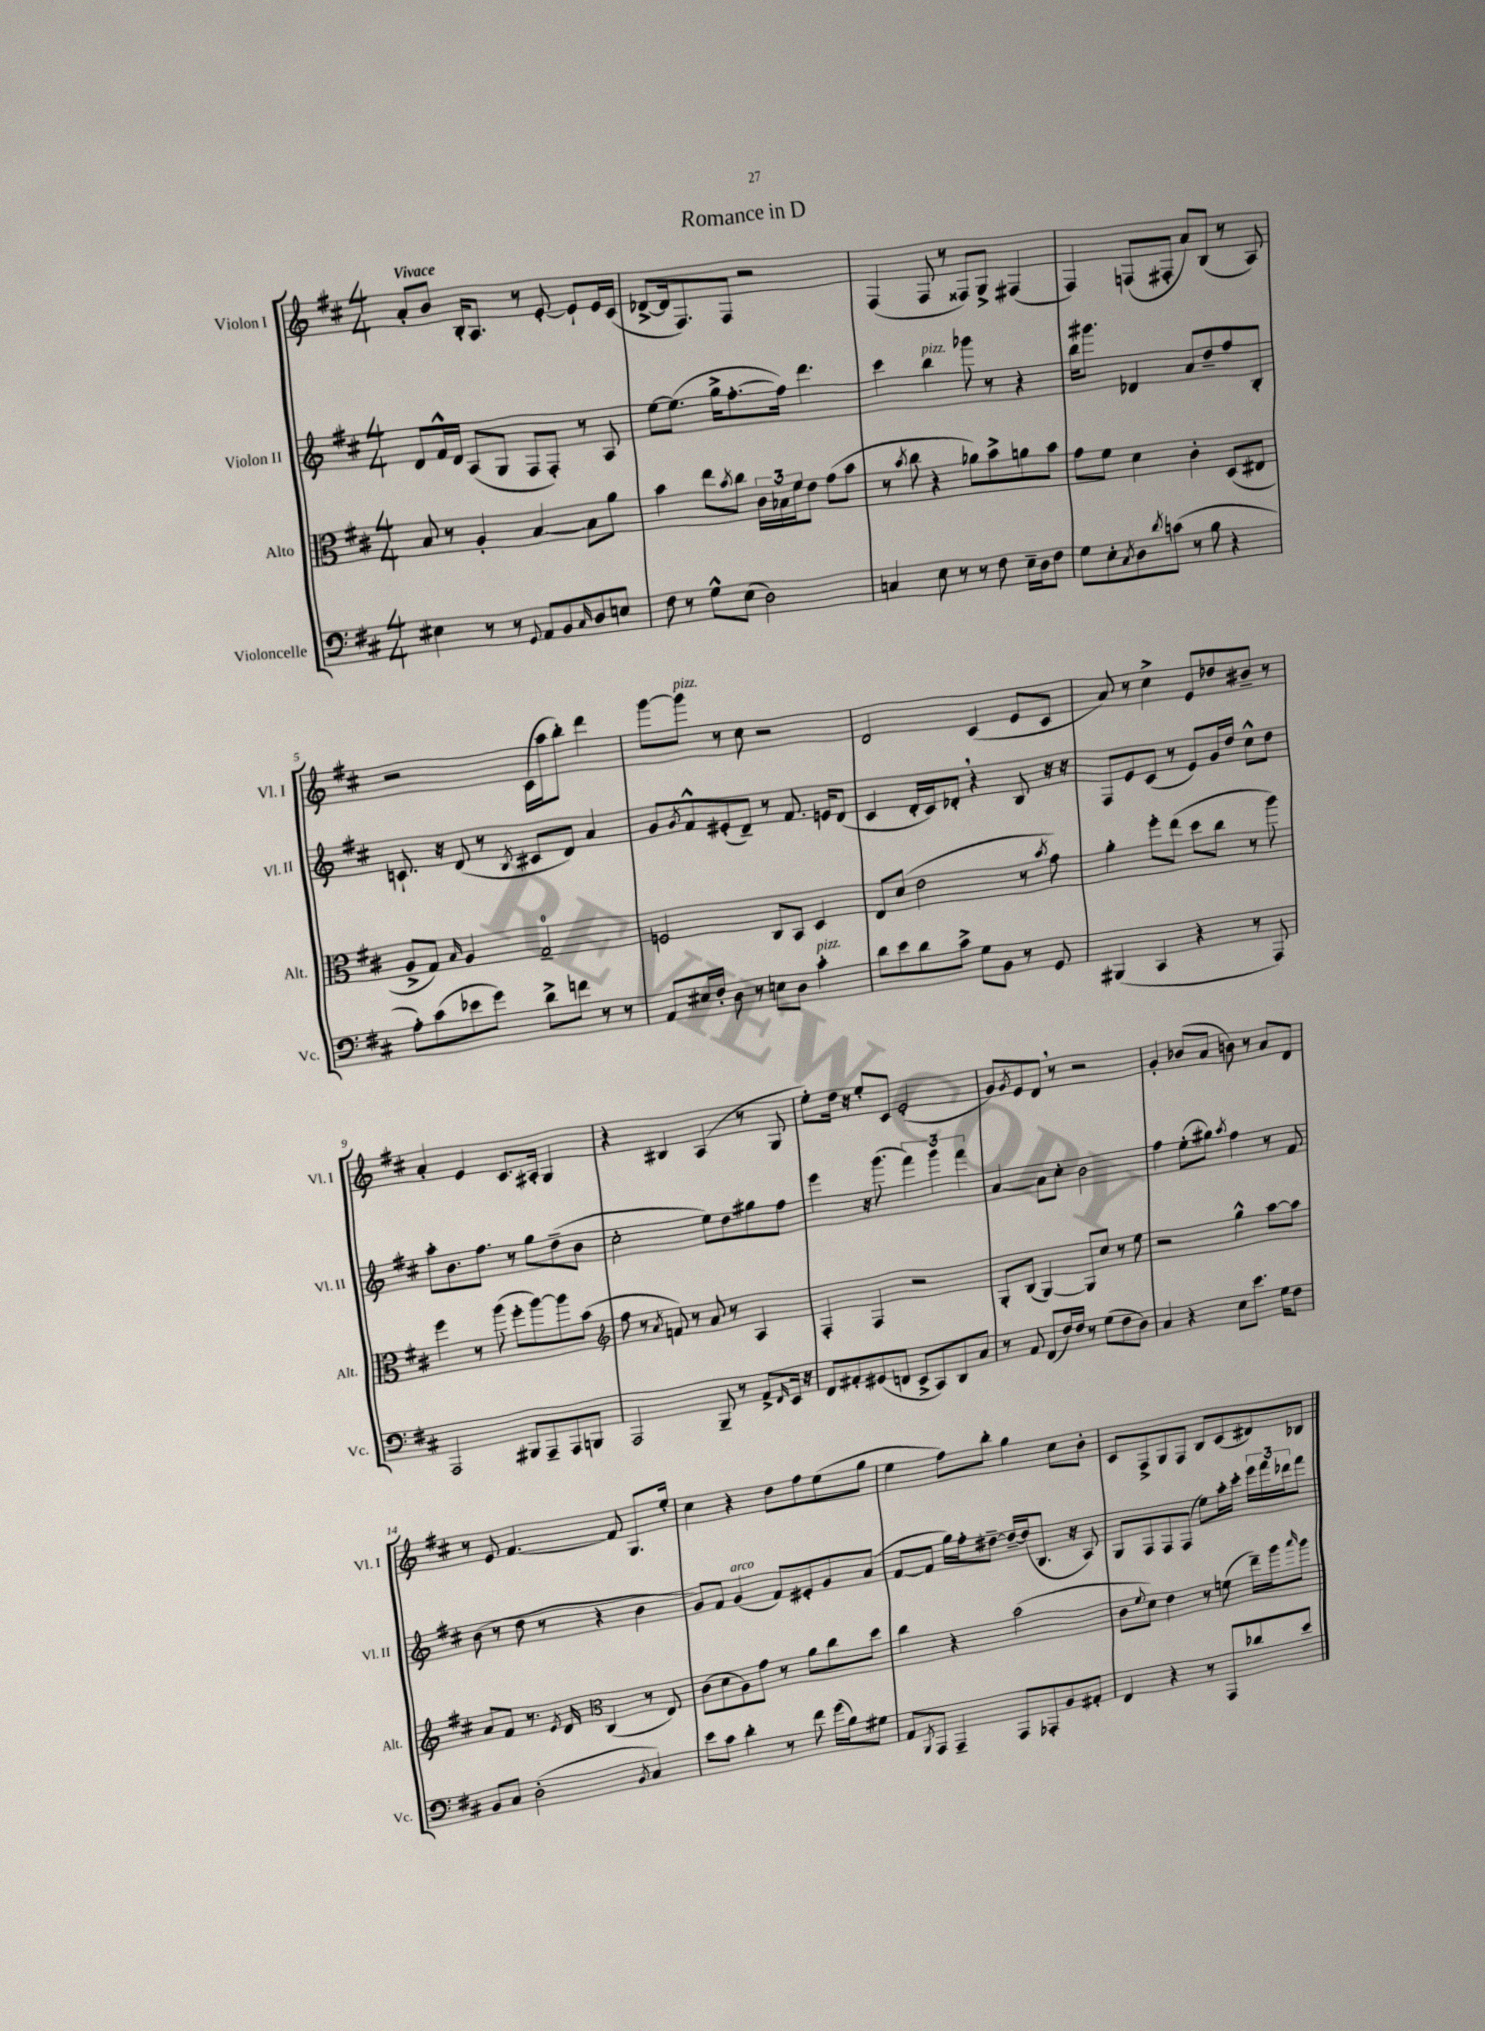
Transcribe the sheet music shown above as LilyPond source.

\header { title = "Romance in D" }
<<
\new StaffGroup <<
\new Staff = "s0" \with { instrumentName = "Violon I" shortInstrumentName = "Vl. I" } {
    \clef treble \key d \major \numericTimeSignature \time 4/4 \tempo "Vivace"
    a'8-. b'8 b16-. a8. r8 e'8~-. e'8-! e'16 cis'16( |
    des'8~-> des'16 fis8.) fis8 r2 |
    fis4( fis8 r8 fisis8) g8-> fis4( |
    fis4) f8( fis8-. a'8) b8( r8 a8) |
    r2 cis'16( a''16 b''8-.) d'''4 |
    g'''8~ g'''8^\markup { \italic "pizz." } r8 cis''8 r2 |
    d'2 cis'4( e'8 cis'8 |
    a'8) r8 cis''4-> e'8 des''8 bis'8-- r8 |
    a'4-. e'4 cis'8. ais16-. g4 |
    r4 bis4 a4( r8 g8 |
    e''8-.) d''16 r16 e''8-. cis'8 e'2-.( |
    g'8) \acciaccatura { g'8 } e'8 d'8 \breathe r8 r2 |
    g'4-. bes'8( a'8 b'8) r8 a'8 d'8 |
    r8 e'8 fis'4.~ fis'8 g8. e''16-. |
    cis''4 r4 d''8 fis''8 e''8( g''8 |
    e''4 fis''8) b''8-. g''4 cis''8 b'8-. |
    cis'8 fis8-> g8 fis8 b8 cis'8( dis'8) bes8 \bar "|." |
}
\new Staff = "s1" \with { instrumentName = "Violon II" shortInstrumentName = "Vl. II" } {
    \clef treble \key d \major \numericTimeSignature \time 4/4
    d'8 fis'16-^ d'16 a8( g8 fis8 fis8-.) r8 a8 |
    e''8~ e''8.( g''16-> fis''8.~-. fis''16) d'''4. |
    cis'''4 b''4^\markup { \italic "pizz." } ges'''8 r8 r4 |
    b''16 gis'''8. des'4 a'8 d''8-- fis''8 b8-. |
    c'8.-! r16 d'8( r8 \acciaccatura { b8 } cis'8 d'8) a'4 |
    g'8 \acciaccatura { g'8 } fis'8-^ eis'8-.( d'8--) r8 fis'8. e'16 d'8( |
    cis'4 d'16-. cis'16) des'8-. \breathe r4 b8 r16 r16 |
    fis8 e'8 cis'8( r8 e'8) g'16 d''16 cis''8-^ d''8 |
    a''8-. b'8. fis''8. r8 g''8 d''8--( b'8 |
    cis''2-. e''8) d''8 gis''8 fis''8 |
    e'''4 r16 g'''8.( \tuplet 3/2 { fis'''4) g'''4 fis'''4 } |
    a'4~ a'8 cis''8-. b'2 |
    fis''4 e''8-.( gis''8) \acciaccatura { a''8 } fis''4 r8 fis'8 |
    b'8( r8 d''8 r8 r4 b'4 |
    g'8) fis'8 g'4^\markup { \italic "arco" }( fis'8) eis'8-. g'8 a'8( |
    fis'8~ fis'8 g''16) fis''16-. dis''8~-- dis''16~-- dis''16( b8. r16 a8) |
    g8 fis8 fis8 fis8( e''8) a''16-. cis'''16-. \tuplet 3/2 { e'''16 fis'''16 des'''16 } fis'''8 \bar "|." |
}
\new Staff = "s2" \with { instrumentName = "Alto" shortInstrumentName = "Alt." } {
    \clef alto \key d \major \numericTimeSignature \time 4/4
    b8 r8 a4-. b4~ b8 a'8 |
    b'4 e''8 \acciaccatura { b'8 } cis''8 \tuplet 3/2 { cis'16 bes16 fis'16 } e'8 g'8( b'8 |
    r8 \acciaccatura { b'8 } cis''8 r4 aes'8) b'8-> a'8 b'8 |
    g'8 fis'8 d'4 cis'4-. d8( eis8 |
    a8-> g8) \grace { b16 } a4 g2-0-- |
    f2 cis8 b,8 d4 |
    e8 d'8( e'2 r8 \acciaccatura { b'8 } g'8) |
    a'4-. fis''8-. e''8( d''8 cis''8 r8 a''8) |
    fis''4 r8 a''8( fis''8-. a''8~) a''8 b'8( |
    \clef treble fis''8 r8 \acciaccatura { a'8 } f'8) r8 a'8 r8 a4 |
    fis4-. fis4 r2 |
    g8-. b8( g4~) g8 cis''8 r8 e''8 |
    r2 g''4-^ a''8~ a''8 |
    a'8 fis'8 r8. \acciaccatura { e'8 } d'16 \clef alto cis4( r8 e8) |
    cis'8( d'8 a8) g'8 r8 a'8 cis''8 d''8 |
    cis''4 r4 b'2( |
    cis'8 \appoggiatura { fis'8 } d'8) e'4 r8 f'8( e''16--) a''16 \grace { b''16 } a''8 \bar "|." |
}
\new Staff = "s3" \with { instrumentName = "Violoncelle" shortInstrumentName = "Vc." } {
    \clef bass \key d \major \numericTimeSignature \time 4/4
    eis4 r8 r8 \appoggiatura { g,8 } a,8 b,8 \grace { cis16 } d8 e8 |
    fis8 r8 g8-^ e8( d2) |
    c4 e8 r8 r8 fis8 e16-- d16 fis8 |
    g8 e8-. \acciaccatura { cis8 } d8 \acciaccatura { d'8 } c'8( r8 b8 r4 |
    a8-.) cis'8( ees'8 g'8) d'8-> f'8 r8 r8 |
    a,8 eis16 fis16-. d8 r8 e8 d8 cis'4-.^\markup { \italic "pizz." } |
    d'8 e'8 d'8 cis'8-> g8 b,8 r8 g,8 |
    bis,,4( cis,4 r4 r8 a,,8) |
    a,,2 bis,,8 a,,8-- a,,8 b,,8 |
    a,,2 b,,8-- r8 a,8-> \grace { fis,16 } e,16 r16 |
    fis,8 ais,8-. gis,8( f,8 e,8-> cis,8) d,8 cis8 |
    r8 a,8 fis,8( fis16) fis16 r8 g8( fis8 d8) |
    cis4 r4 e8 e'8. g16 fis8 |
    b,8 cis8 d2-.( \acciaccatura { b,8 } cis4) |
    e'8 cis'8 d'4-. r8 fis'8 g'16( b16) gis8 |
    a,8 \acciaccatura { b,,8 } a,,8 a,,4-- a,,8 aes,,8-. b,8 ais,8-. |
    fis,4 r4 r8 a,,8 des'8 e'8 \bar "|." |
}
>>
>>
